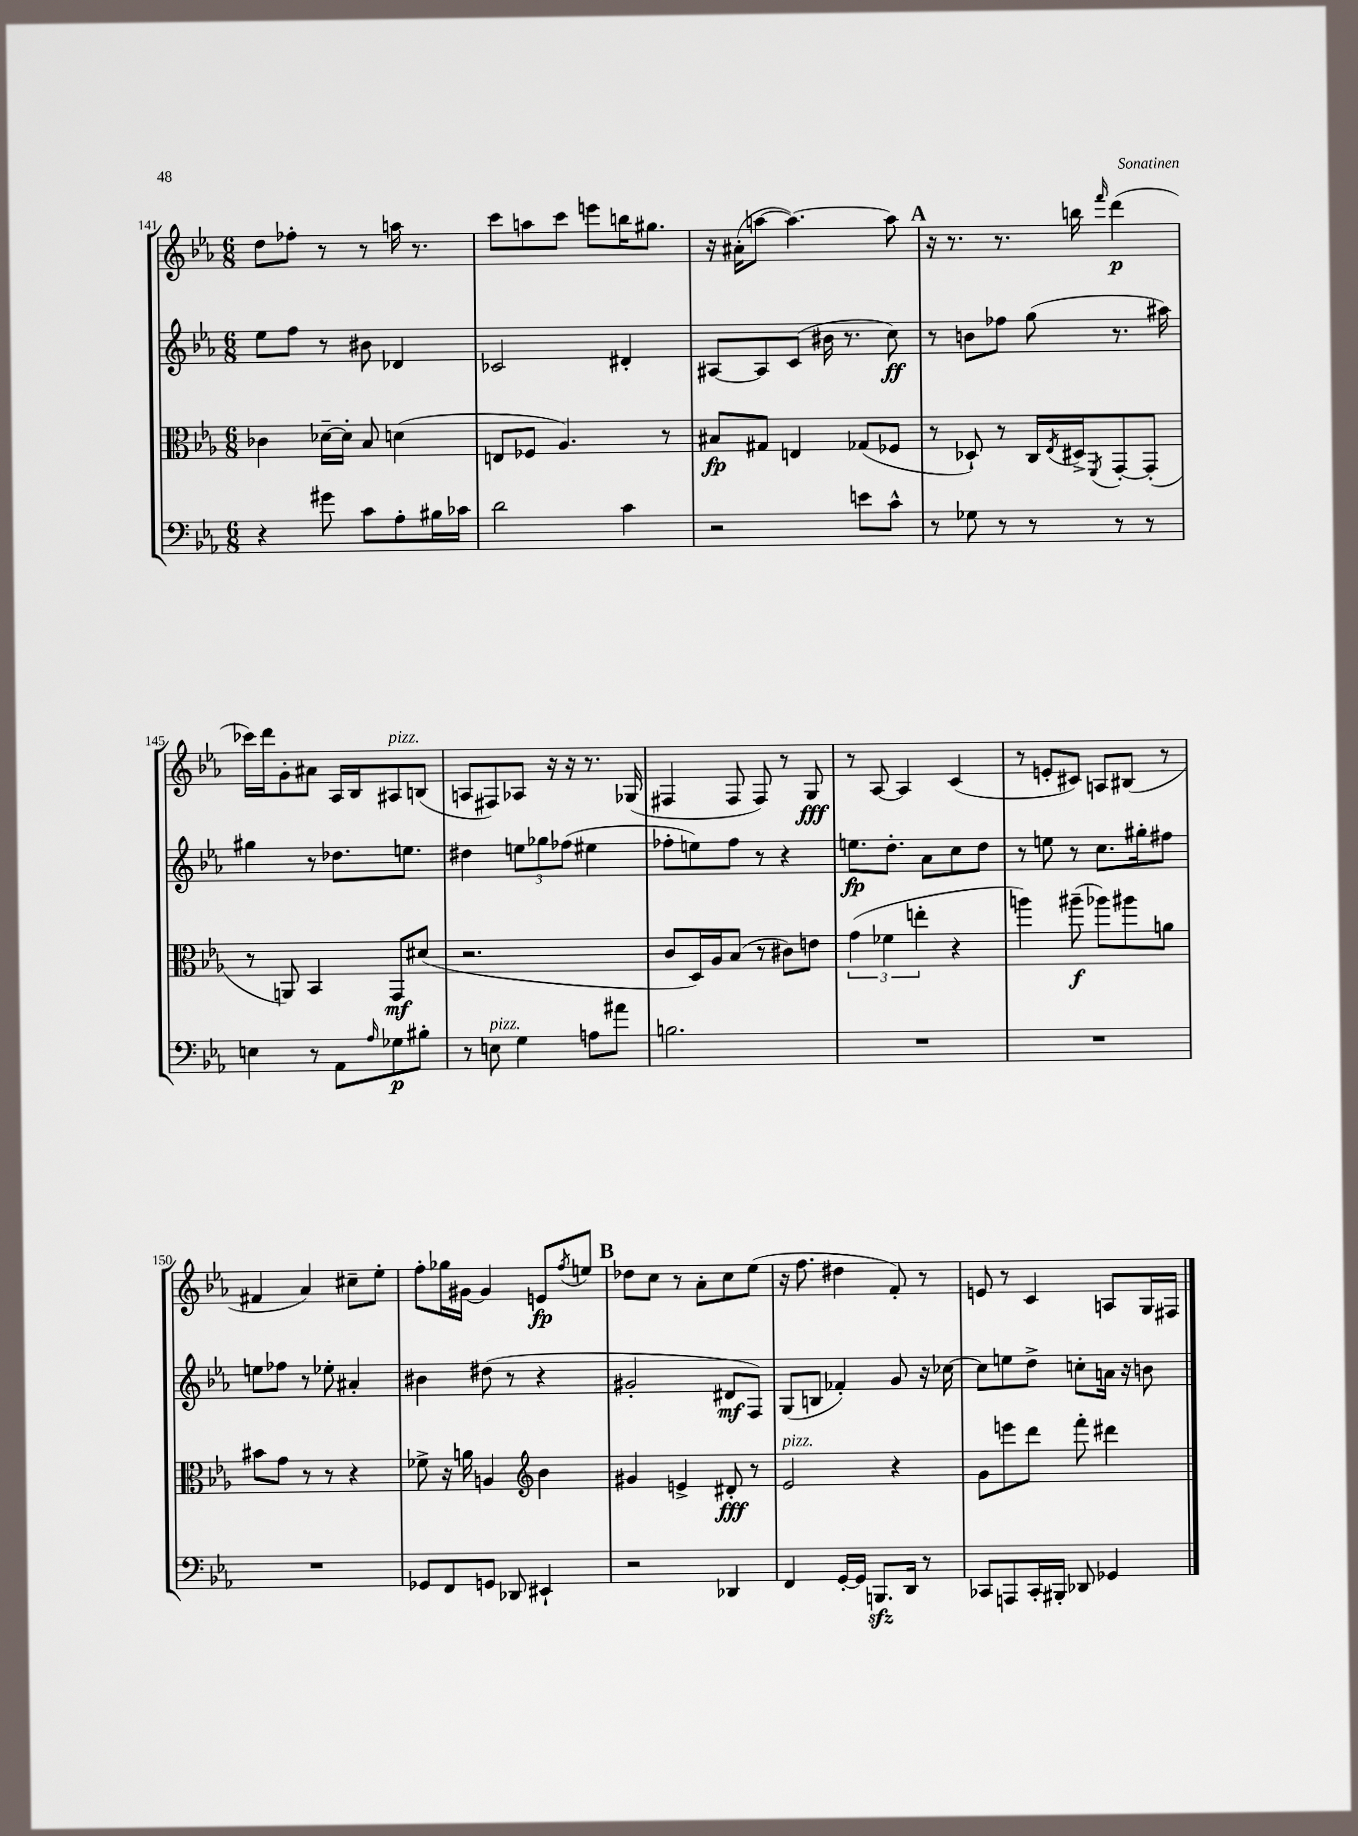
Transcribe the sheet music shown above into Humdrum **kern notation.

**kern	**dynam	**kern	**dynam	**kern	**dynam	**kern	**dynam
*part4	*part4	*part3	*part3	*part2	*part2	*part1	*part1
*staff4	*staff4	*staff3	*staff3	*staff2	*staff2	*staff1	*staff1
*clefF4	*	*clefC3	*	*clefG2	*	*clefG2	*
*k[b-e-a-]	*	*k[b-e-a-]	*	*k[b-e-a-]	*	*k[b-e-a-]	*
*M6/8	*	*M6/8	*	*M6/8	*	*M6/8	*
=141	=141	=141	=141	=141	=141	=141	=141
4r	.	4c-X\	.	8ee-\L	.	8dd\L	.
.	.	.	.	8ff\J	.	8ff-X'\J	.
8g#X\	.	[16d-X~\LL	.	8r	.	8r	.
.	.	16d-'\JJ]	.	.	.	.	.
8c\L	.	8B-/	.	8b#X\	.	8r	.
8A-'\	.	(4dn\	.	4d-X/	.	16aan\	.
.	.	.	.	.	.	8.r	.
16B#X\L	.	.	.	.	.	.	.
16c-X\JJ	.	.	.	.	.	.	.
=142	=142	=142	=142	=142	=142	=142	=142
2d\	.	8En/L	.	2c-X/	.	8ccc\L	.
.	.	8F-X/J	.	.	.	8aan\	.
.	.	4.A-/)	.	.	.	8ccc\J	.
.	.	.	.	.	.	8eeen\L	.
4c\	.	.	.	4d#X'/	.	16bbn\K	.
.	.	.	.	.	.	8.gg#X\J	.
.	.	8r	.	.	.	.	.
=143	=143	=143	=143	=143	=143	=143	=143
2r	.	8B#X/L	fp	[8A#X/L	.	16r	.
.	.	.	.	.	.	(16a#X'\KL	.
.	.	8G#X/J	.	8A#/]	.	[8aan\J	.
.	.	4En/	.	(8c/J	.	4.aa\_)	.
.	.	.	.	16b#X\	.	.	.
.	.	.	.	8.r	.	.	.
8en\L	.	(8G-X/L	.	.	.	.	.
8c^^\J	.	8F-X/J	.	8cc\)	ff	8aa\]	.
!!LO:REH:place=s1:t=A
=144	=144	=144	=144	=144	=144	=144	=144
8r	.	8r	.	8r	.	16r	.
.	.	.	.	.	.	8.r	.
8G-X\	.	8D-X`/)	.	8bn\L	.	.	.
8r	.	8r	.	8ff-X\J	.	8.r	.
8r	.	16C/LL	.	(8gg\	.	.	.
.	.	8qE-/	.	.	.	.	.
.	.	16D#X^/J	.	.	.	16bbn\	.
.	.	8qFF/	.	.	.	16qqfff/	.
8r	.	[8GG'/	.	8.r	.	(4ddd\	p
8r	.	(8GG'/J]	.	.	.	.	.
.	.	.	.	16aa#X\)	.	.	.
!!LO:LB:g=z
=145	=145	=145	=145	=145	=145	=145	=145
4En\	.	8r	.	4gg#X\	.	16ccc-X\LL)	.
.	.	.	.	.	.	16ddd\J	.
.	.	8AAn/)	.	.	.	8g'\	.
8r	.	4BB-/	.	8r	.	8a#X\J	.
8AA-\L	.	.	.	8.dd-X\L	.	16A-/LL	.
.	.	.	.	.	.	16B-/J	.
16qqA-/	.	.	.	.	.	.	.
!	!	!	!	!	!	!LO:TX:a:i:t=pizz.	!
8G-X\	p	8GG/L	mf	.	.	8A#X/	.
.	.	.	.	8.een\J	.	.	.
8B#X'\J	.	(8d#X/J	.	.	.	(8Bn/J	.
=146	=146	=146	=146	=146	=146	=146	=146
8r	.	2.r	.	4dd#X\	.	8An/L	.
!LO:TX:a:i:t=pizz.	!	!	!	!	!	!	!
8En\	.	.	.	.	.	8F#X/)	.
4G\	.	.	.	12een\L	.	8A-X/J	.
.	.	.	.	12gg-X\	.	.	.
.	.	.	.	.	.	16r	.
.	.	.	.	(12ff-X\J	.	.	.
.	.	.	.	.	.	16r	.
8An\L	.	.	.	4ee#X\	.	8.r	.
8a#X\J	.	.	.	.	.	.	.
.	.	.	.	.	.	(16G-X/	.
=147	=147	=147	=147	=147	=147	=147	=147
2.Bn\	.	8c/L	.	8ff-X'\L	.	4F#X/	.
.	.	16D/L)	.	8een\)	.	.	.
.	.	16A-/J	.	.	.	.	.
.	.	(8B-/J	.	8ff-\J	.	8F#/	.
.	.	8r	.	8r	.	8F#/)	.
.	.	8c#X\L)	.	4r	.	8r	.
.	.	8en\J	.	.	.	8G/	fff
=148	=148	=148	=148	=148	=148	=148	=148
2.r	.	(6g\	.	8.een\L	fp	8r	.
.	.	.	.	.	.	[8A-/	.
.	.	6f-X\	.	.	.	.	.
.	.	.	.	8.dd'\J	.	.	.
.	.	.	.	.	.	4A-/]	.
.	.	6een'\	.	.	.	.	.
.	.	.	.	8a-\L	.	.	.
.	.	4r	.	8cc\	.	(4c/	.
.	.	.	.	8dd\J	.	.	.
=149	=149	=149	=149	=149	=149	=149	=149
2.r	.	4aan\)	.	8r	.	8r	.
.	.	.	.	8een\	.	8en'/L	.
.	.	(8aa#X~\	f	8r	.	8c#X/J)	.
.	.	8aa-X\L)	.	8.cc\L	.	8An/L	.
.	.	8aa#X\	.	.	.	(8B#X/J	.
.	.	.	.	16gg#X'\k	.	.	.
.	.	8an\J	.	8ff#X\J	.	8r	.
!!LO:LB:g=z
=150	=150	=150	=150	=150	=150	=150	=150
2.r	.	8b#X\L	.	8een\L	.	4f#X/	.
.	.	8g\J	.	8ff-X\J	.	.	.
.	.	8r	.	8r	.	4a-/)	.
.	.	8r	.	8ee-X'\	.	.	.
.	.	4r	.	4a#X'/	.	8cc#X~\L	.
.	.	.	.	.	.	8ee-'\J	.
=151	=151	=151	=151	=151	=151	=151	=151
8GG-X/L	.	8f-X^\	.	4b#X\	.	8ff'\L	.
8FF/	.	16r	.	.	.	16gg-X\L	.
.	.	16an\	.	.	.	[16g#X\JJ	.
8GGn/J	.	4An/	.	(8dd#X\	.	4g#/]	.
8DD-X/	.	.	.	8r	.	.	.
*	*	*clefG2	*	*	*	*	*
4EE#X`/	.	4b-\	.	4r	.	8en/L	fp
.	.	.	.	.	.	8qff/	.
.	.	.	.	.	.	8een/J	.
!!LO:REH:place=s1:t=B
=152	=152	=152	=152	=152	=152	=152	=152
2r	.	4g#X/	.	2g#X'/	.	8dd-X\L	.
.	.	.	.	.	.	8cc\J	.
.	.	4en^/	.	.	.	8r	.
.	.	.	.	.	.	8a-'\L	.
4DD-X/	.	8d#X'/	fff	8d#X/L	mf	8cc\	.
.	.	8r	.	8F/J)	.	(8ee-\J	.
=153	=153	=153	=153	=153	=153	=153	=153
!	!	!LO:TX:a:i:t=pizz.	!	!	!	!	!
4FF/	.	2e-/	.	(8G/L	.	16r	.
.	.	.	.	.	.	8.ff\	.
.	.	.	.	8Bn/J	.	.	.
[16GG'/LL	.	.	.	4f-X'/)	.	4dd#X\	.
16GG/JJ]	.	.	.	.	.	.	.
8.BBBnzz/L	.	.	.	.	.	.	.
.	.	4r	.	8g/	.	8f'/)	.
16DD/Jk	.	.	.	.	.	.	.
8r	.	.	.	16r	.	8r	.
.	.	.	.	[16cc-X\	.	.	.
=154	=154	=154	=154	=154	=154	=154	=154
8CC-X/L	.	8g\L	.	8cc-\L]	.	8en/	.
8AAAn/	.	8eeen\	.	8een\	.	8r	.
16CC-'/L	.	8ddd\J	.	8dd^\J	.	4c/	.
16BBB#X'/JJ	.	.	.	.	.	.	.
8DD-X/	.	8fff'\	.	8ccn'\L	.	.	.
4GG-X/	.	4ddd#X\	.	16an\Jk	.	8An/L	.
.	.	.	.	16r	.	.	.
.	.	.	.	8bn\	.	16G/L	.
.	.	.	.	.	.	16F#X/JJ	.
==	==	==	==	==	==	==	==
*-	*-	*-	*-	*-	*-	*-	*-
